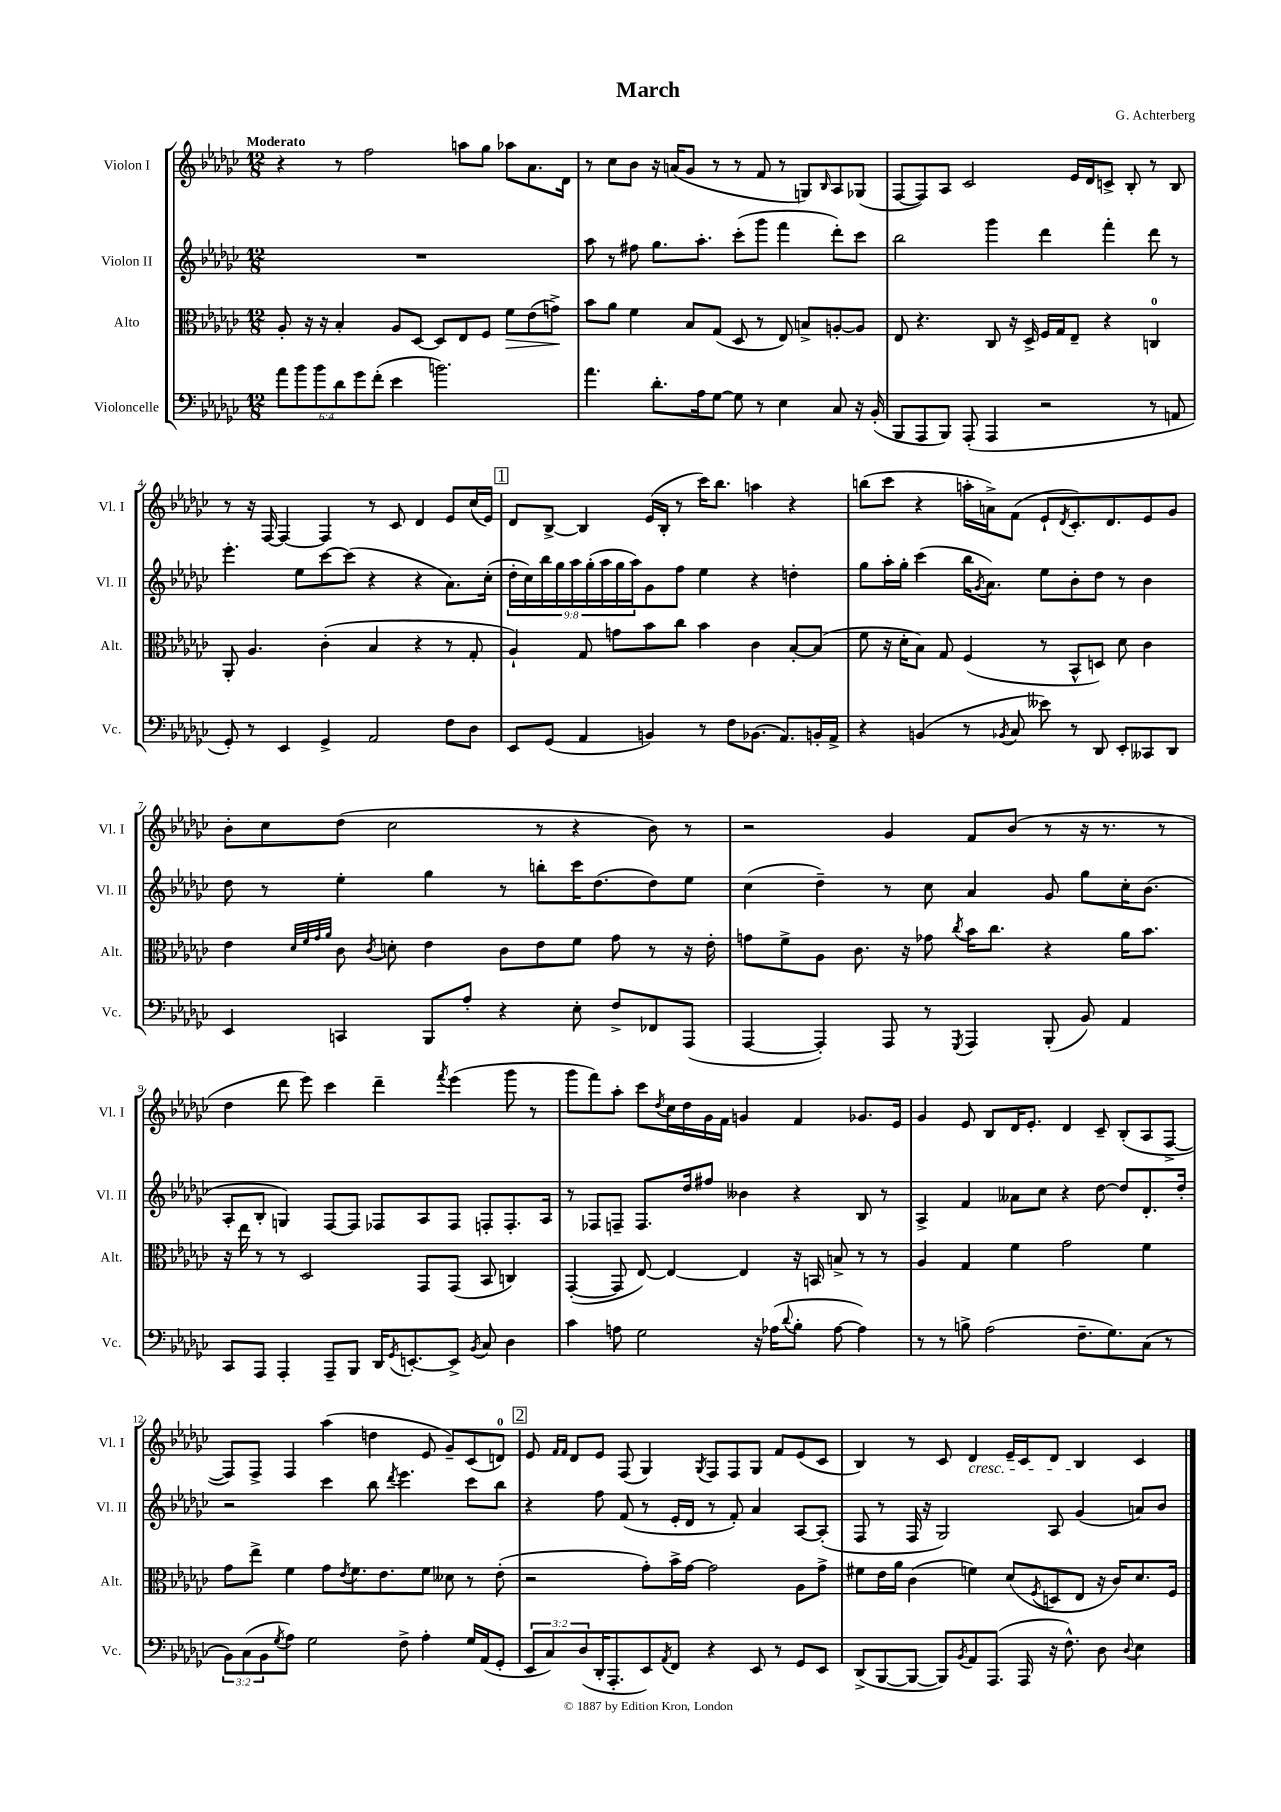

**kern	**kern	**kern	**kern
*staff4	*staff3	*staff2	*staff1
*clefF4	*clefC3	*clefG2	*clefG2
*k[b-e-a-d-g-c-]	*k[b-e-a-d-g-c-]	*k[b-e-a-d-g-c-]	*k[b-e-a-d-g-c-]
*M12/8	*M12/8	*M12/8	*M12/8
12a-\L	8A-'/	1.r	4r
12b-\	.	.	.
.	16r	.	.
12b-\	.	.	.
.	16r	.	.
12d-\	4B-'/	.	8r
12g-\	.	.	.
.	.	.	2ff\
(12f'\J	.	.	.
4e-\	8A-/L	.	.
.	[8D-/J	.	.
2.b\)	8D-/]L	.	.
.	8E-/	.	8aa\L
.	8F/J	.	8gg-\J
.	8f\L	.	8aa-\L
.	(8e-\	.	8.a-\
.	8g^\J)	.	.
.	.	.	16d-\Jk
=	=	=	=
4.a-\	8b-\L	8aa-\	8r
.	8a-\J	8r	8cc-\L
.	4f\	8ff#\	8b-\J
8.d-'\L	.	8.gg-\L	16r
.	.	.	(16a/LK
.	8B-/L	.	8g-/J
16A-\k	.	8.aa-'\J	.
[8G-\J	(8G-/J	.	8r
8G-\]	8D-/	(8ccc-'\L	8r
8r	8r	8ggg-\J	8f/
4E-\	8E-/)	4fff\	8r
.	8B^/L	.	8G/L)
.	.	.	16qqB-/
8C-/	[8A'/	8ddd-'\L)	8A-/
16r	8A/]J	8ccc-\J	(8G-/J
(16BB-'/	.	.	.
=	=	=	=
8BBB-/L	8E-/	2bb-\	[8F/L
8AAA-/	4.r	.	8F/])
8BBB-/J)	.	.	8A-/J
(8AAA-'/	.	.	2c-/
4AAA-/	8C-/	4ggg-\	.
.	16r	.	.
.	16D-^/	.	.
2r	16F/LL	4ddd-\	.
.	16G-/J	.	.
.	8E-~/J	.	16e-/LL
.	.	.	16d-/J
.	4r	4fff'\	8c^/J
.	.	.	8B-'/
8r	4C/	8ddd-\	8r
8AA/	.	8r	8B-/
=	=	=	=
8GG-'/)	8AA-'/	4.eee-'\	8r
8r	4.A-/	.	16r
.	.	.	[16F/
4EE-/	.	.	4F/_
.	.	8ee-\L	.
4GG-^/	(4c-'\	[8ccc-\	4F/]
.	.	(8ccc-\]J	.
2AA-/	4B-/	4r	8r
.	.	.	8c-/
.	4r	4r	4d-/
8F\L	8r	8.a-\L)	8e-/L
8D-\J	8G-'/	.	(16cc-/L
.	.	(16cc-'\Jk	16e-/JJ)
=	=	=	=
8EE-/L	4A-`/)	18dd-'\LL	8d-/L
.	.	18cc-\)	.
.	.	18bb-\	.
(8GG-/J	.	.	[8B-^/J
.	.	18gg-\	.
.	.	18aa-\	.
4AA-/	8G-/	.	4B-/]
.	.	(18gg-'\	.
.	.	18aa-\	.
.	8g\L	.	.
.	.	18gg-\	.
.	.	18aa-\J)	.
4BB/)	8b-\	8g-\	(16e-/LL
.	.	.	16B-'/JJ
.	8cc-\J	8ff\J	8r
8r	4b-\	4ee-\	16ccc-\LK)
.	.	.	8.bb-\J
8F\L	.	.	.
(8.BB-\J	4c-\	4r	4aa\
8.AA-/L)	.	.	.
.	[8B-'/L	4dd'\	4r
16BB'/L	(8B-/]J	.	.
16AA-^/JJ	.	.	.
=	=	=	=
4r	8f\	8gg-\L	(8bb\L
.	16r	16aa-'\L	8ccc-\J
.	16d-'\LK	16gg-'\JJ	.
(4BB/	8B-\J)	(4ccc-\	4r
.	8G-/	.	.
8r	(4F/	16bb-\LK	16aa'\LL
.	.	8qg-/	.
.	.	8.a-\J)	16a^\J)
8qBB-/	.	.	.
8C-/	.	.	(8f\J
8e--\)	8r	8ee-\L	8e-`/L
.	.	.	8qd-/
8r	8BB-^^/L	8b-'\	8.c-'/)
8DD-/	8D/J)	8dd-\J	.
.	.	.	8.d-/
8EE-'/L	8d-\	8r	.
8CC--/	4c-\	4b-\	8e-/
8DD-/J	.	.	8g-/J
=	=	=	=
4EE-/	4e-\	8dd-\	8b-'\L
.	.	8r	8cc-\
.	32qqd-/LLL	.	.
.	32qqf/	.	.
.	32qqg-/	.	.
.	32qqa-/JJJ	.	.
4CC/	8c-\	4ee-'\	(8dd-\J
.	8qc-/	.	.
.	8d'\	.	2cc-\
8BBB-/L	4e-\	4gg-\	.
8A-'/J	.	.	.
4r	8c-\L	8r	.
.	8e-\	8bb'\L	8r
8E-'\	8f\J	16ccc-\K	4r
.	.	(8.dd-\	.
8F^/L	8g-\	.	.
8FF-/	8r	8dd-\)	8b-\)
(8AAA-/J	16r	8ee-\J	8r
.	16e-'\	.	.
=	=	=	=
[4AAA-/	8g\L	(4cc-\	2r
.	8f^\	.	.
4AAA-'/])	8A-\J	4dd-~\)	.
.	8.c-\	.	.
8AAA-/	.	8r	4g-/
.	16r	.	.
8r	8g-\	8cc-\	.
8qGGG-/	8qcc-/	.	.
4AAA-/	16b-\LK	4a-/	8f/L
.	8.cc-\J	.	.
.	.	.	(8b-/J
(8BBB-'/	4r	8g-/	8r
8BB-/)	.	8gg-\L	16r
.	.	.	8.r
4AA-/	16a-\LK	16cc-'\K	.
.	8.b-\J	(8.b-\J	.
.	.	.	8r
=	=	=	=
8CC-/L	16r	8A-'/L	4dd-\
.	16ee-\	.	.
8AAA-/J	8r	8B-'/J	.
4AAA-'/	8r	4G/)	8ddd-\
.	2D-/	.	8eee-\)
8AAA-~/L	.	[8F/L	4ccc-\
8BBB-/J	.	8F/]J	.
16DD-/LK	.	8F-/L	4ddd-~\
8qGG-/	.	.	.
[8.EE'/	.	.	.
.	8GG-/L	8A-/	.
.	.	.	8qfff/
8EE^/]J	(8GG-/J	8F-/J	(4eee-\
8qBB-/	.	.	.
8C-/	8BB-/	8F'/L	.
4D-\	4C/)	8.F'/	8ggg-\
.	.	.	8r
.	.	16A-/Jk	.
=	=	=	=
4c-\	([4GG-'/	8r	8ggg-\L
.	.	8F-/L	8fff\)
8A\	8GG-/]	8F~/J	8aa-'\J
2G-\	[8E-/)	8.F/L	8ccc-\L
.	.	.	8qdd-/
.	4E-/_	.	16cc-\L
.	.	16dd-/k	16dd-\
.	.	8ff#/J	16g-\
.	.	.	16f\JJ
.	4E-/]	4b--\	4g/
16r	.	.	.
(16A-\LK	.	.	.
8qqd-/	.	.	.
8B-'\J	16r	4r	4f/
.	16BB/	.	.
[8A-\	8B^/	.	.
4A-\])	8r	8B-/	8.g-/L
.	8r	8r	.
.	.	.	16e-/Jk
=	=	=	=
8r	4A-/	4A-^/	4g-/
8r	.	.	.
8B^\	4G-/	4f/	8e-/
(2A-\	.	.	8B-/L
.	4f\	8a--\L	16d-/K
.	.	.	8.e-'/J
.	.	8cc-\J	.
.	2g-\	4r	4d-/
8.F~\L	.	.	.
.	.	[8dd-\	8c-~/
8.G-\)	.	.	.
.	.	8dd-/]L	(8B-'/L
(8C-\J	4f\	8.d-'/	8A-/
8r	.	.	[8F^/J
.	.	16dd-'/Jk	.
=	=	=	=
12BB-\L)	8g-\L	2r	8F/]L)
(12C-\	.	.	.
.	8ee-^\J	.	8F^/J
12BB-\	.	.	.
8qG-/	.	.	.
8A-\J)	4f\	.	4F/
2G-\	.	.	.
.	8g-\L	4ccc-\	(4aa-\
.	8qe-/	.	.
.	8.f\	.	.
.	.	8bb-\	4dd\
.	8.e-\	.	.
.	.	8qddd-/	.
8F^\	.	4.eee-\	.
4A-'\	8f\J	.	8e-/
.	8d--\	.	8g-~/L)
16G-/LL	8r	8ccc-\L	(8c-/
(16AA-/J	.	.	.
8GG-'/J	(8e-'\	8bb-\J	8d/J)
=	=	=	=
12EE-/L	2r	4r	8e-/
12C-/)	.	.	.
.	.	.	16qqf/LL
.	.	.	16qqf/JJ
.	.	.	8d-/L
(12D-/	.	.	.
16DD-'/K	.	8ff\	8e-/J
8.AAA-'/	.	.	.
.	.	(8f/	(8F/
8EE-/)	8g-'\L)	8r	4G-/)
8qAA-/	.	.	.
8FF/J	16b-^\L	16e-'/LL	.
.	[16g-\JJ	16d-/JJ	.
.	.	.	8qG-/
4r	2g-\]	8r	8F/L
.	.	8f'/)	8F/
8EE-/	.	4a-/	8G-/J
8r	.	.	8f/L
8GG-/L	8A-\L	[8A-/L	(8e-/
8EE-/J	8g-^\J	(8A-'/]J	8c-/J
=	=	=	=
(8DD-^/L	8f#\L	8F/	4B-/)
[8BBB-/	16e-\L	8r	.
.	16a-\JJ	.	.
8BBB-/_J	(4c-\	16F/	8r
.	.	16r	.
8BBB-/]L)	.	2G-/)	8c-/
8qBB-/	.	.	.
8AA-/	4f\)	.	4d-/
(8.AAA-/J	.	.	.
.	(8d-/L	.	16e-~/LL
16AAA-/	.	.	16c-/J
.	8qF/	.	.
16r	8D/	8A-/	8d-/J
8.F^^\)	.	.	.
.	8E-/J	(4g-/	4B-/
8D-\	16r	.	.
.	16c-/LK)	.	.
8qqD-/	.	.	.
4E-\	8.d-/	8a/L)	4c-/
.	.	8b-/J	.
.	16F/Jk	.	.
==	==	==	==
*-	*-	*-	*-
